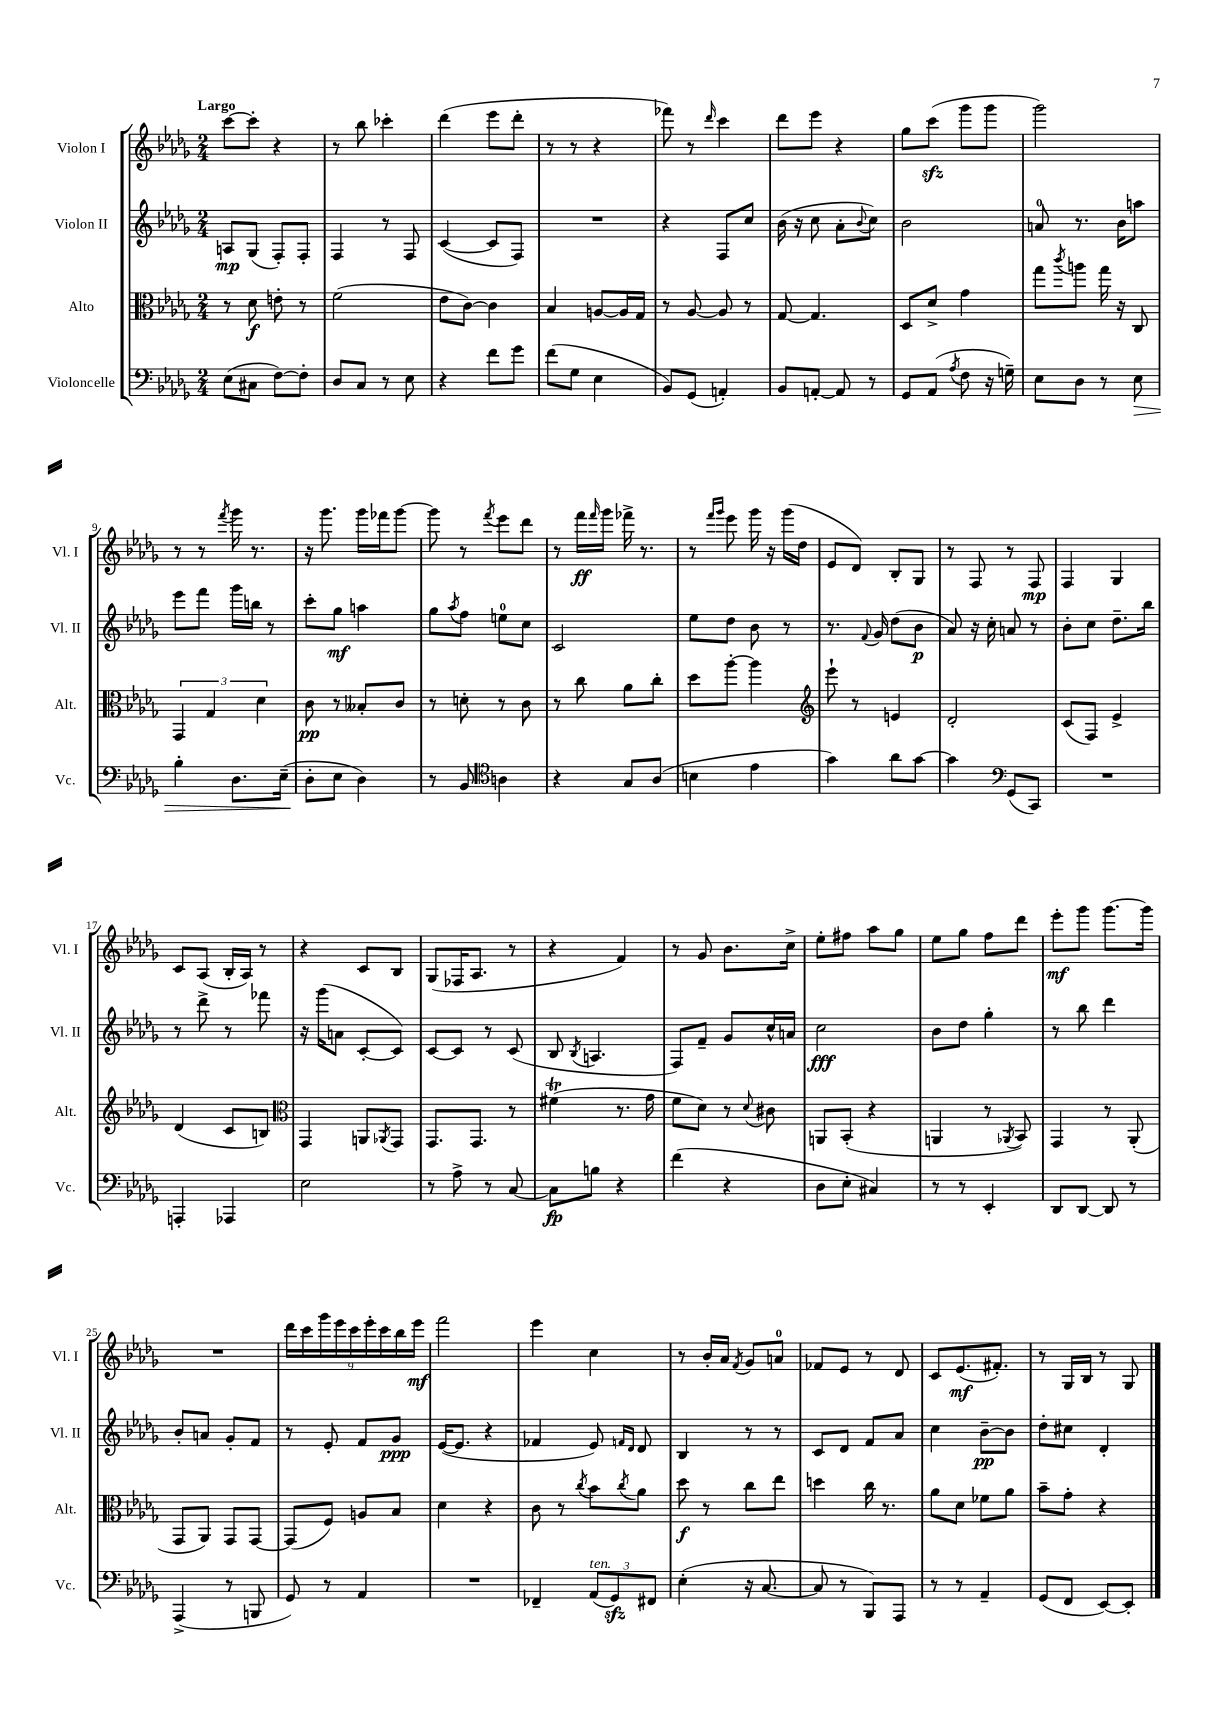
<<
\new StaffGroup <<
\new Staff = "s0" \with { instrumentName = "Violon I" shortInstrumentName = "Vl. I" } {
    \clef treble \key des \major \numericTimeSignature \time 2/4 \tempo "Largo"
    c'''8~ c'''8-. r4 |
    r8 bes''8 ces'''4-. |
    des'''4( ees'''8 des'''8-. |
    r8 r8 r4 |
    fes'''8) r8 \grace { des'''16 } c'''4 |
    des'''8 ees'''8 r4 |
    ges''8 c'''8\sfz( ges'''8 ges'''8 |
    ges'''2) |
    r8 r8 \acciaccatura { f'''8 } ges'''16 r8. |
    r16 ges'''8. ges'''16 fes'''16 ges'''8~ |
    ges'''8 r8 \acciaccatura { f'''8 } ees'''8 des'''8 |
    r8 f'''16\ff \grace { f'''16 } ges'''16 fes'''16-> r8. |
    r8 \grace { f'''16 ges'''16 } ees'''8 ges'''16 r16 ges'''16( des''16 |
    ees'8 des'8) bes8-. ges8 |
    r8 f8 r8 f8\mp |
    f4 ges4 |
    c'8 aes8( bes16-. aes16) r8 |
    r4 c'8 bes8 |
    ges8( fes16 aes8. r8 |
    r4 f'4) |
    r8 ges'8 bes'8. c''16-> |
    ees''8-. fis''8 aes''8 ges''8 |
    ees''8 ges''8 f''8 des'''8 |
    ees'''8-.\mf ges'''8 ges'''8.~ ges'''16 |
    R2 |
    \tuplet 9/8 { des'''16 c'''16 ges'''16 ees'''16 c'''16 ees'''16-. c'''16 bes''16 ees'''16\mf } |
    f'''2 |
    ees'''4 c''4 |
    r8 bes'16-. aes'16 \acciaccatura { f'8 } ges'8 a'8-0 |
    fes'8 ees'8 r8 des'8 |
    c'8 ees'8.\mf( fis'8.-.) |
    r8 ges16 bes16 r8 ges8 \bar "|." |
}
\new Staff = "s1" \with { instrumentName = "Violon II" shortInstrumentName = "Vl. II" } {
    \clef treble \key des \major \numericTimeSignature \time 2/4
    a8\mp ges8( f8-.) f8-. |
    f4 r8 f8 |
    c'4~( c'8 f8) |
    R2 |
    r4 f8 c''8 |
    bes'16( r16 c''8 aes'8-. \appoggiatura { bes'8 } c''8) |
    bes'2 |
    a'8-0 r8. bes'16 a''8 |
    ees'''8 f'''8 ges'''16 b''16 r8 |
    c'''8-. ges''8\mf a''4 |
    ges''8 \acciaccatura { aes''8 } f''8 e''8-0 c''8 |
    c'2 |
    ees''8 des''8 bes'8 r8 |
    r8. \appoggiatura { f'8 } ges'16 des''8( bes'8\p |
    aes'8) r16 c''16-. a'8 r8 |
    bes'8-. c''8 des''8.-- bes''16 |
    r8 des'''8-> r8 fes'''8 |
    r16 ges'''16( a'8 c'8~-. c'8) |
    c'8~ c'8 r8 c'8( |
    bes8 \acciaccatura { bes8 } a4. |
    f8) f'8-- ges'8 c''16-^ a'16 |
    c''2\fff |
    bes'8 des''8 ges''4-. |
    r8 bes''8 des'''4 |
    bes'8-. a'8 ges'8-. f'8 |
    r8 ees'8-. f'8 ges'8\ppp |
    ees'16~( ees'8. r4 |
    fes'4 ees'8) \grace { f'16 des'16 } des'8 |
    bes4 r8 r8 |
    c'8 des'8 f'8 aes'8 |
    c''4 bes'8~--\pp bes'8 |
    des''8-. cis''8 des'4-. \bar "|." |
}
\new Staff = "s2" \with { instrumentName = "Alto" shortInstrumentName = "Alt." } {
    \clef alto \key des \major \numericTimeSignature \time 2/4
    r8 des'8\f e'8-. r8 |
    f'2( |
    ees'8 c'8~) c'4 |
    bes4 a8~ a16 ges16 |
    r8 aes8~ aes8 r8 |
    ges8~ ges4. |
    des8 des'8-> ges'4 |
    ges''8 \acciaccatura { c'''8 } a''8 ges''16 r16 c8 |
    \tuplet 3/2 { ges,4 ges4 des'4 } |
    c'8\pp r8 beses8-. c'8 |
    r8 d'8-. r8 c'8 |
    r8 c''8 aes'8 c''8-. |
    des''8 aes''8~-. aes''4 |
    \clef treble ees'''8-! r8 e'4 |
    des'2-. |
    c'8( f8) ees'4-> |
    des'4( c'8 b8) |
    \clef alto ges,4 a,8 \acciaccatura { aes,8 } ges,8 |
    ges,8. ges,8. r8 |
    fis'4\trill( r8. ges'16 |
    f'8 des'8) r8 \appoggiatura { des'8 } cis'8 |
    a,8 bes,8-.( r4 |
    a,4 r8 \acciaccatura { aes,8 } bes,8) |
    ges,4 r8 aes,8-.( |
    ges,8 aes,8) ges,8 ges,8~ |
    ges,8( f8) a8 bes8 |
    des'4 r4 |
    c'8 r8 \acciaccatura { c''8 } bes'8 \acciaccatura { c''8 } aes'8 |
    des''8\f r8 c''8 ees''8 |
    d''4 c''16 r8. |
    aes'8 des'8 fes'8 aes'8 |
    bes'8-- ges'8-. r4 \bar "|." |
}
\new Staff = "s3" \with { instrumentName = "Violoncelle" shortInstrumentName = "Vc." } {
    \clef bass \key des \major \numericTimeSignature \time 2/4
    ees8( cis8 f8~) f8-. |
    des8 c8 r8 ees8 |
    r4 f'8 ges'8 |
    f'8( ges8 ees4 |
    bes,8) ges,8( a,4-.) |
    bes,8 a,8~-. a,8 r8 |
    ges,8 aes,8( \acciaccatura { aes8 } f8 r16 g16--) |
    ees8 des8 r8 ees8\> |
    bes4-. des8. ees16--( |
    des8-.\! ees8 des4) |
    r8 bes,8 \clef tenor a4 |
    r4 ges8 aes8( |
    b4 ees'4 |
    ges'4) aes'8 ges'8~ |
    ges'4 \clef bass ges,8( c,8) |
    R2 |
    a,,4-. aes,,4 |
    ees2 |
    r8 aes8-> r8 c8~ |
    c8\fp b8 r4 |
    f'4( r4 |
    des8 ees8-. cis4) |
    r8 r8 ees,4-. |
    des,8 des,8~ des,8 r8 |
    aes,,4->( r8 b,,8 |
    ges,8) r8 aes,4 |
    R2 |
    fes,4-- \tuplet 3/2 { aes,8^\markup { \italic "ten." }( ges,8\sfz) fis,8 } |
    ees4-.( r16 c8.~ |
    c8 r8 bes,,8) aes,,8 |
    r8 r8 aes,4-- |
    ges,8( f,8 ees,8~) ees,8-. \bar "|." |
}
>>
>>
